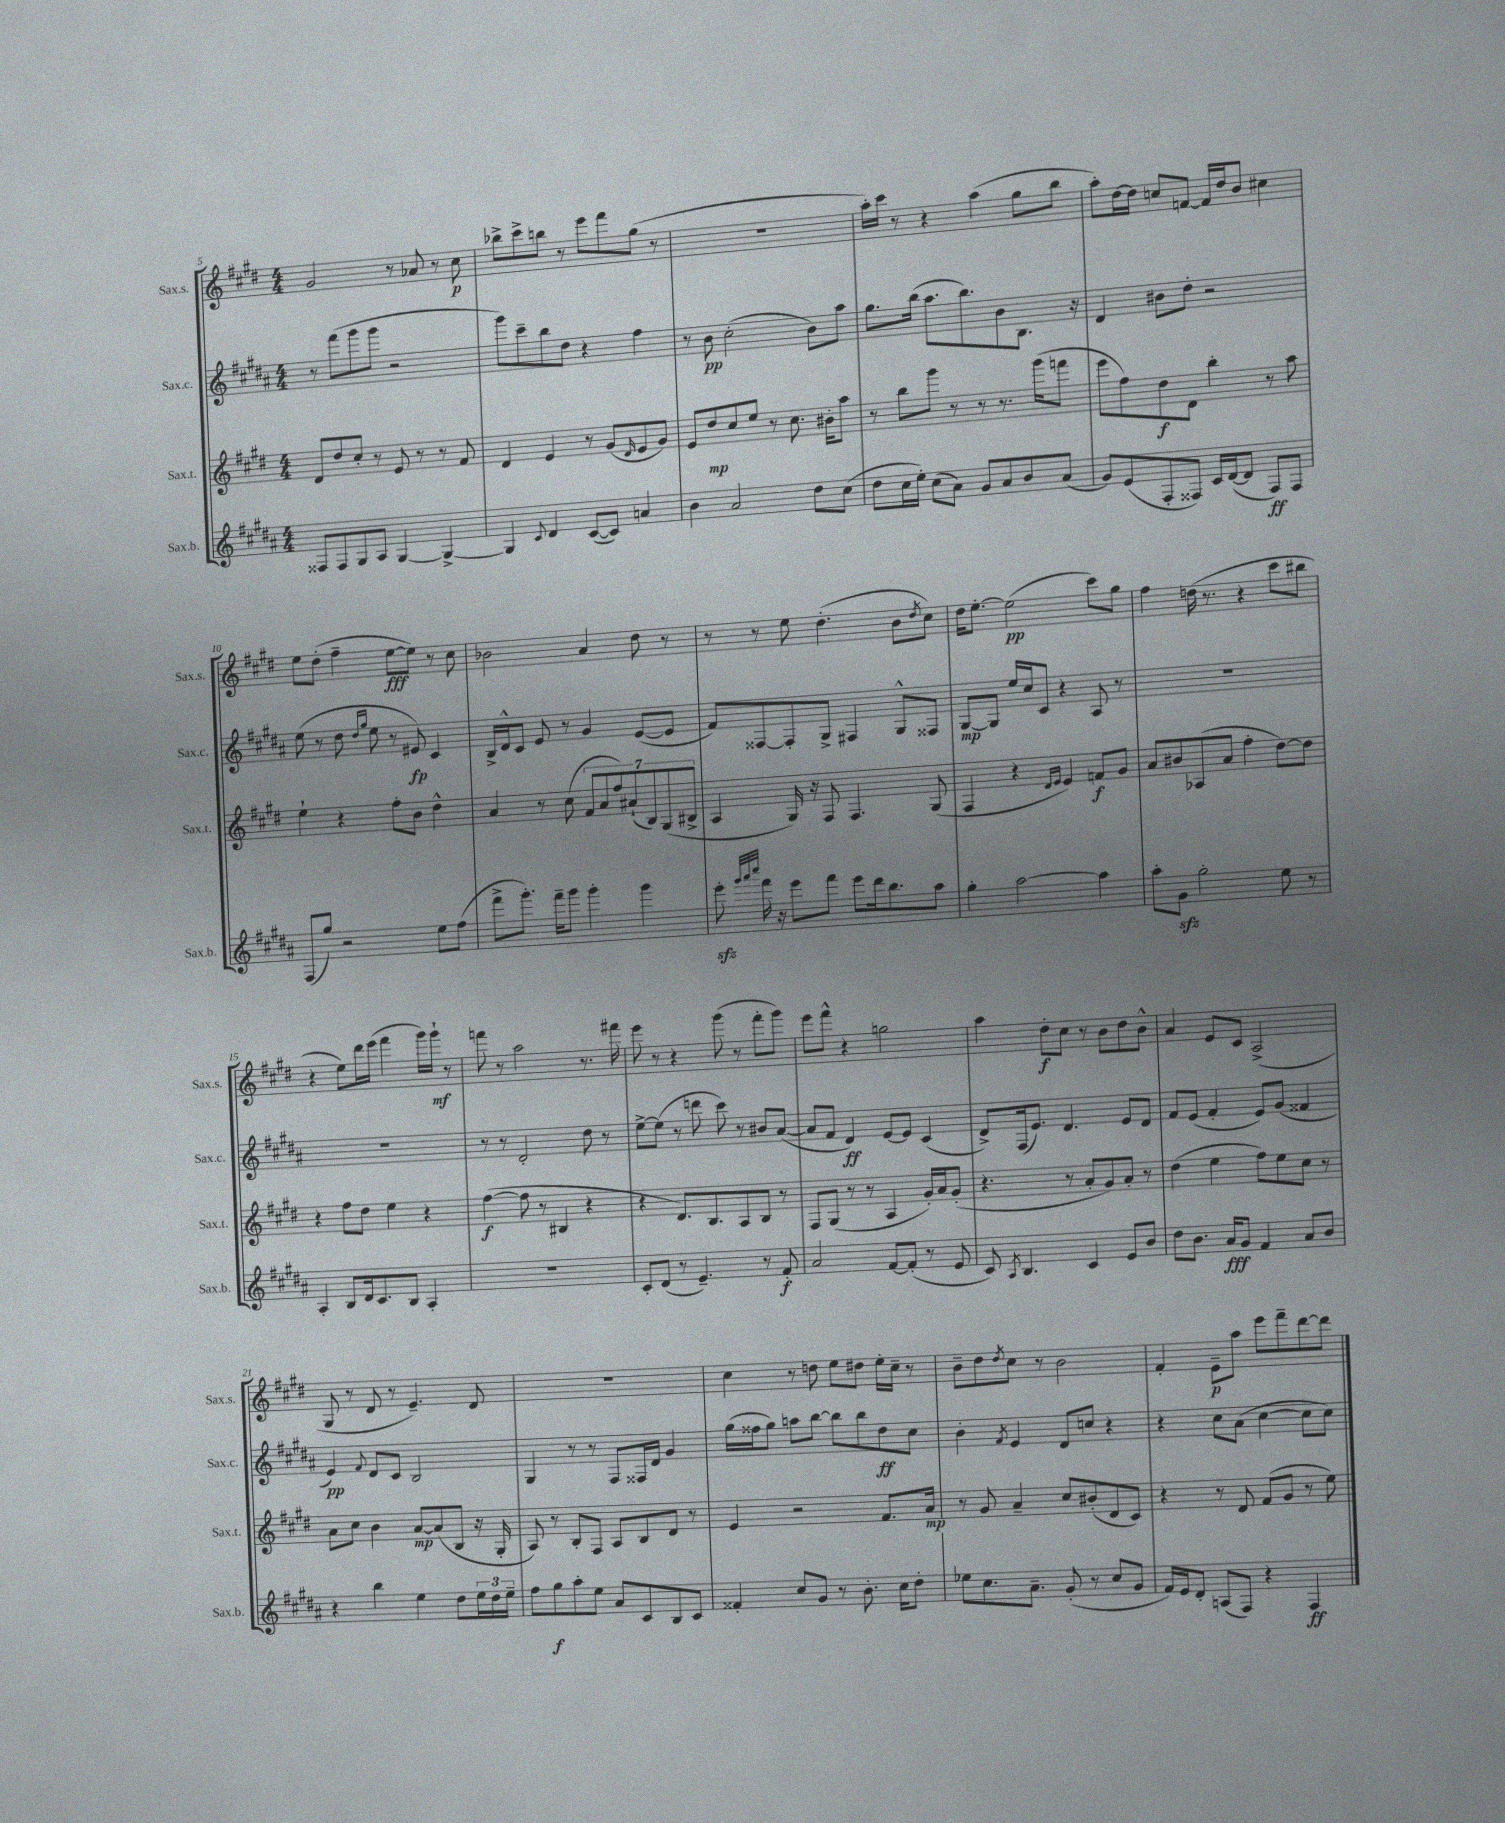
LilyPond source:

<<
\new StaffGroup <<
\new Staff = "s0" \with { instrumentName = "Sax.s." shortInstrumentName = "Sax.s." } {
    \clef treble \key e \major \numericTimeSignature \time 4/4
    gis'2 r8 aes'8 r8 cis''8\p |
    bes''8-> cis'''8-> b''8 r8 e'''8 fis'''8 gis''8( r8 |
    R1 |
    a''16-.) cis'''16 r8 r4 a''4( gis''8 b''8 |
    a''8-.) dis''16~ dis''16 c''8 f'8~ f'16 dis''16 b'8 cis''4 |
    e''8 dis''8-.( fis''4-- e''8~\fff e''8) r8 cis''8 |
    bes'2 a'4 dis''8 r8 |
    r8 r8 e''8 dis''4.-.( b'8 \acciaccatura { dis''8 } cis''8) |
    dis''16 e''8.~-. e''2\pp( cis'''8) gis''8 |
    fis''4 d''16( r8. r4 cis'''8 bis''8 |
    r4 e''8) dis'''16 e'''16( fis'''4 gis'''16) gis'''16-!\mf r8 |
    f'''8 r8 a''2 r8. fis'''16 |
    e'''8 r8 r4 gis'''8( r8 fis'''8-. gis'''8) |
    e'''8 fis'''8-^ r4 g''2 |
    a''4 dis''8-.\f cis''8 r8 b'8 dis''8 b'8-^ |
    a'4 e'8 cis'8 a2->( |
    gis8 r8 dis'8 r8 e'4.--) dis'8 |
    R1 |
    cis''4 r8 d''8 e''8 dis''8 e''16-. cis''16-- r8 |
    b'8-- dis''8 \acciaccatura { dis''8 } cis''8 r8 b'2 |
    fis'4-. e'8--\p a''8 e'''8 fis'''8-- dis'''8~ dis'''8 \bar "|." |
}
\new Staff = "s1" \with { instrumentName = "Sax.c." shortInstrumentName = "Sax.c." } {
    \clef treble \key b \major \numericTimeSignature \time 4/4
    r8 fis'''8( gis'''8 gis'''8 r2 |
    gis'''8) cis'''8-- b''8 dis''8 r4 fis''4 |
    r8 b'8\pp cis''2-.( b'8) ais''8 |
    gis''8. b''16( ais''8. b''8.) b'8 b8. r16 |
    dis'4 bis'8 dis''8-. r2 |
    e''8( r8 dis''8 \grace { dis''16 gis''16 } e''8 r8 eis'8\fp) cis'4 |
    b16-> dis'16-^ cis'8 e'8 r8 gis'4 e'8~( e'8 |
    fis'8) fisis8~ fisis8-. gis8-> fis4 gis8-^ fisis8 |
    gis8~\mp gis8 e''16 cis''16 cis'8 r4 ais8 r8 |
    R1 |
    R1 |
    r8 r8 dis'2-. dis''8 r8 |
    e''8~-> e''8( r8 d'''8 cis'''8) r8 bis'8 ais'8~( |
    ais'8 fis'8 dis'4\ff) e'8~ e'8 cis'4( |
    dis'8->) fis16( e'8.) dis'4. e'8 dis'8 |
    fis'8 e'8( fis'4-. e'8) gis'8( fisis'4 |
    e'4\pp) \appoggiatura { fis'8 } dis'8 cis'8 b2 |
    gis4 r8 r8 fis8 fisis16 dis'16 gis'4 |
    gis''16( fisis''16 gis''8) a''8 b''8~ b''8 b''8 dis''8\ff cis''8 |
    b'4-. \acciaccatura { fis'8 } e'4 dis'8 c''8 r4 |
    r4 cis''8 ais'8( cis''4~ cis''8 cis''8) \bar "|." |
}
\new Staff = "s2" \with { instrumentName = "Sax.t." shortInstrumentName = "Sax.t." } {
    \clef treble \key e \major \numericTimeSignature \time 4/4
    dis'8 dis''8 cis''8-. r8 e'8 r8 r8 fis'8 |
    dis'4 e'4 r8 gis'8( \grace { dis'16 } e'8 gis'8) |
    e'8 dis''8\mp cis''8 e''8 r8 cis''8. bis'16-. a''8 |
    r8 b''8 gis'''8 r8 r8 r8. gis'''16( f'''8 |
    e'''8 fis''8) dis''8\f dis'8 b''4-. r8 a''8 |
    e''4-! r4 fis''8-. b'8 dis''4-^ |
    a'4 r8 cis''8( \tuplet 7/4 { fis'8 a'8 fis''8) ais'8-!( b8) gis8( bis8-> } |
    a4 gis16) r16 fis8 fis4. gis8( |
    fis4 r4 \grace { dis'16 e'16 } e'4) f'8\f gis'8 |
    a'8 bis'8 aes8( a'8 fis''4-. dis''8~) dis''8 |
    r4 fis''8 dis''8 e''4 r4 |
    fis''4~\f( fis''8 r8 bis4 r4 |
    r4 dis'8.) b8. a8 b8 r8 |
    fis8 gis8( r8 r8 a4 gis'16-.) a'16 gis'8-.( |
    r4. r8 a'8-. gis'8) a'8-. r8 |
    dis''4( e''4 fis''8) e''8 cis''8 r8 |
    a'8 cis''8 b'4 a'8~\mp a'8( b8 r16 gis16-. |
    a8) r8 b8-. fis8 a8 b8 dis'8 r8 |
    e'4 r2 fis'8. a'16\mp |
    r8 gis'8 a'4-- cis''8 bis'8-.( dis'8 cis'8) |
    r4 r8 dis'8 fis'8( gis'8 r8 e''8) \bar "|." |
}
\new Staff = "s3" \with { instrumentName = "Sax.b." shortInstrumentName = "Sax.b." } {
    \clef treble \key b \major \numericTimeSignature \time 4/4
    fisis8 fisis8 gis8 ais8 gis4~ gis4~-> |
    gis4 \appoggiatura { cis'8 } dis'4 cis'8~( cis'8) a'4 |
    b'4 ais'2 dis''8 cis''8( |
    dis''8 cis''16 e''16-.) cis''8( ais'8) gis'8 ais'8 b'8 ais'8( |
    gis'8) e'8( fis8-. fisis8) cis'16 dis'16~( dis'8 fisis8\ff) fisis8 |
    fis8( gis''8) r2 e''8 fis''8( |
    fis'''8-> gis'''8.-.) fis'''16-- gis'''8 gis'''4-. gis'''4 |
    e'''8-.\sfz \grace { gis'''32 ais'''32 cis''''32 } fis'''16 r16 e'''8 fis'''8 e'''8 dis'''16 b''8. ais''8 |
    gis''4-. ais''2~ ais''4 |
    ais''8-. gis'8\sfz gis''2-. e''8 r8 |
    ais4-. b8 dis'16 cis'8. b8 ais4-. |
    R1 |
    cis'8-. dis'8( r8 e'4.--) r8 fis'8-.\f |
    ais'2 fis'8~ fis'8-.( r8 e'8 |
    cis'8) \acciaccatura { ais8 } b4. cis'4 e'8 b'8 |
    dis''8 b'8. ais'16\fff gis'8 fis'4 ais'8 b'8 |
    r4 b''4 e''4 dis''8 \tuplet 3/2 { e''16 dis''16 e''16-- } |
    fis''8 gis''8\f ais''8-. e''8 ais'8 cis'8 b8 cis'8 |
    fisis'4-. cis''8 gis'8 r8 b'8.-. cis''16 dis''8-. |
    ees''8 cis''8. ais'8.-- gis'8-.( r8 cis''8 gis'8 |
    fis'16) e'16 dis'8-. a8( fis8) r4 fis4\ff \bar "|." |
}
>>
>>
\layout { \context { \Score currentBarNumber = #5 } }
